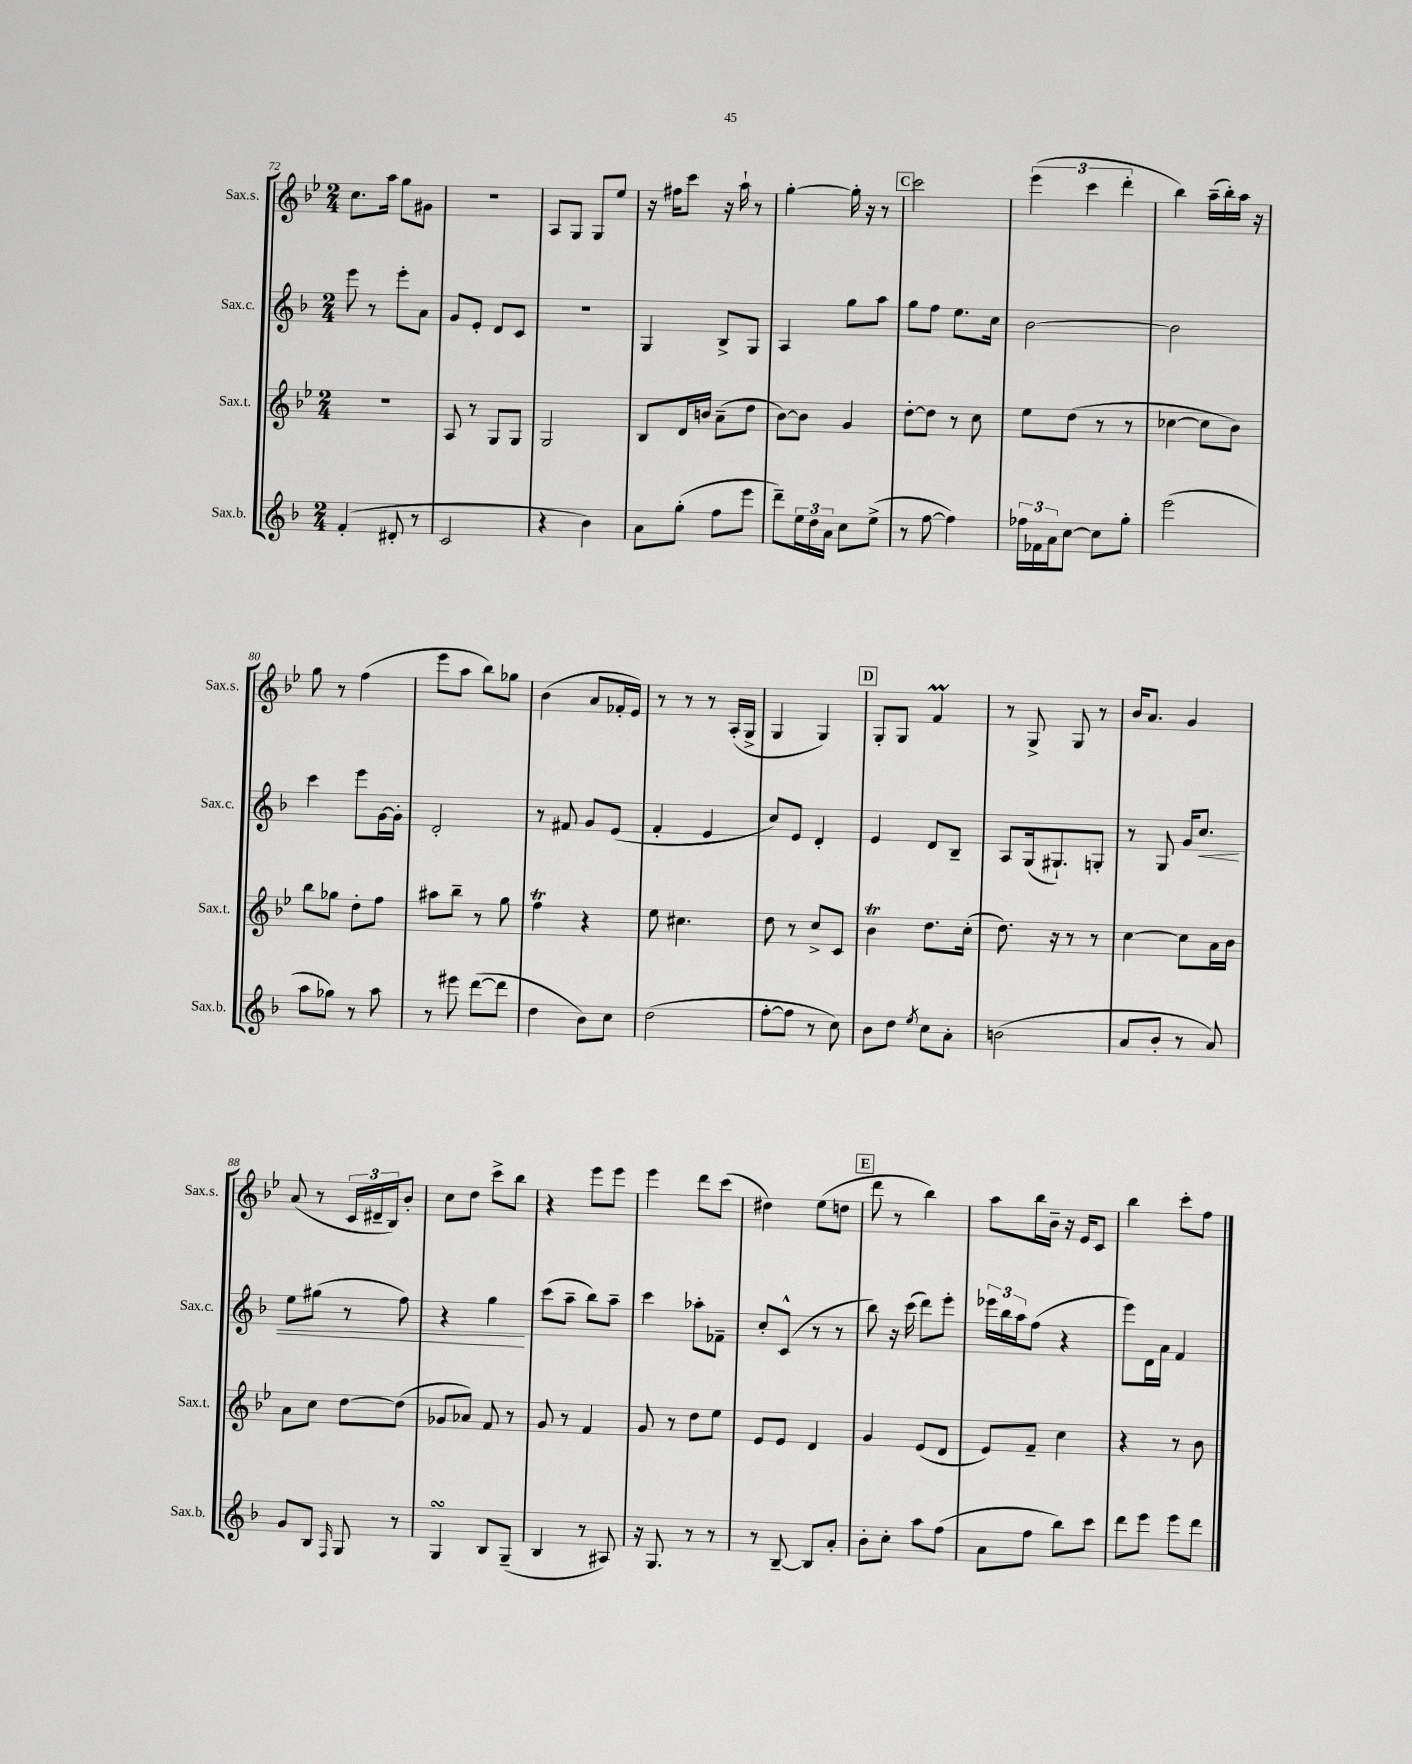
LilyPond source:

<<
\new StaffGroup <<
\new Staff = "s0" \with { instrumentName = "Sax.s." shortInstrumentName = "Sax.s." } {
    \clef treble \key bes \major \numericTimeSignature \time 2/4
    c''8. a''16 g''8 gis'8 |
    R2 |
    a8 g8 g8 ees''8 |
    r16 fis''16 c'''8 r16 a''16-! r8 |
    g''4~-. g''16-. r16 r8 |
    \mark \markup { \box "C" } c'''2 |
    \tuplet 3/2 { ees'''4( c'''4 d'''4-. } |
    bes''4) a''16--( bes''16-.) a''16 r16 |
    g''8 r8 f''4( |
    ees'''8 a''8 bes''8) ges''8 |
    bes'4( a'8 fes'16-. ees'16) |
    r8 r8 r8 a16-.( g16-> |
    g4 g4) |
    \mark \markup { \box "D" } g8-. g8 f'4\prall |
    r8 g8-> g8 r8 |
    bes'16 a'8. g'4 |
    a'8( r8 \tuplet 3/2 { c'16 dis'16-- bes16) } bes'8-. |
    c''8 d''8 c'''8-> bes''8 |
    r4 ees'''8 ees'''8 |
    ees'''4 d'''8 c'''8( |
    dis''4) ees''8( d''8 |
    \mark \markup { \box "E" } d'''8 r8 bes''4) |
    a''8 bes''16 bes'16-- r16 ees'16 c'8 |
    bes''4 c'''8-. f''8 \bar "|." |
}
\new Staff = "s1" \with { instrumentName = "Sax.c." shortInstrumentName = "Sax.c." } {
    \clef treble \key f \major \numericTimeSignature \time 2/4
    e'''8 r8 e'''8-. a'8 |
    g'8 e'8-. d'8 c'8 |
    r2 |
    g4 bes8-> g8 |
    a4 g''8 a''8 |
    \mark \markup { \box "C" } g''8 f''8 e''8. c''16 |
    bes'2~ |
    bes'2 |
    c'''4 e'''8 g'16~ g'16-. |
    d'2-. |
    r8 fis'8 g'8 e'8( |
    f'4-. e'4 |
    c''8) e'8 d'4-. |
    \mark \markup { \box "D" } e'4 d'8 bes8-- |
    a8 g16( gis8.-!) g8-. |
    r8 g8 g'16 c''8.\< |
    e''8 gis''8( r8 f''8) |
    r4 g''4\! |
    c'''8( a''8-- bes''8) a''8-- |
    c'''4 aes''8-. fes'8-- |
    c''8-. c'8-^( r8 r8 |
    \mark \markup { \box "E" } bes''8) r16 c'''16( d'''8) e'''8-. |
    \tuplet 3/2 { ees'''16 bes''16 a''16 } f''8( r4 |
    e'''8) d'16 a'16 f'4 \bar "|." |
}
\new Staff = "s2" \with { instrumentName = "Sax.t." shortInstrumentName = "Sax.t." } {
    \clef treble \key bes \major \numericTimeSignature \time 2/4
    R2 |
    a8 r8 g8 g8 |
    g2 |
    bes8 d'16 b'16 a'8--( d''8 |
    bes'8~) bes'8 g'4 |
    \mark \markup { \box "C" } d''8~-. d''8 r8 c''8 |
    ees''8 d''8( r8 r8 |
    ces''4~ ces''8 bes'8) |
    bes''8 ges''8 d''8-. f''8 |
    ais''8 bes''8-- r8 g''8 |
    f''4\trill r4 |
    ees''8 cis''4. |
    d''8 r8 c''8-> c'8 |
    \mark \markup { \box "D" } bes'4\trill d''8. c''16-.( |
    d''8.) r16 r8 r8 |
    c''4~ c''8 a'16 bes'16 |
    a'8 c''8 d''8~ d''8( |
    ges'8 aes'8) f'8 r8 |
    g'8 r8 f'4 |
    g'8 r8 d''8 ees''8 |
    ees'8 ees'8 d'4 |
    \mark \markup { \box "E" } g'4 ees'8( d'8 |
    ees'8) f'8-- c''4 |
    r4 r8 bes'8 \bar "|." |
}
\new Staff = "s3" \with { instrumentName = "Sax.b." shortInstrumentName = "Sax.b." } {
    \clef treble \key f \major \numericTimeSignature \time 2/4
    f'4-.( dis'8-. r8 |
    c'2 |
    r4 bes'4) |
    a'8 g''8-.( f''8 e'''8 |
    d'''8--) \tuplet 3/2 { e''16 d''16 a'16 } c''8 e''8->( |
    \mark \markup { \box "C" } r8 f''8~ f''4) |
    \tuplet 3/2 { fes''16 fes'16 a'16 } c''8~ c''8 g''8-. |
    e'''2( |
    a''8 ges''8) r8 a''8 |
    r8 eis'''8 d'''8~( d'''8 |
    d''4 bes'8) c''8 |
    d''2( |
    f''8~-. f''8 r8 c''8) |
    \mark \markup { \box "D" } bes'8 d''8 \acciaccatura { e''8 } c''8 a'8-. |
    b'2( |
    a'8 bes'8-. r8 a'8) |
    g'8 bes8 \grace { f16 } g8 r8 |
    g4\turn bes8 g8--( |
    bes4 r8 ais8) |
    r16 g8. r8 r8 |
    r8 bes8~-- bes8 a'8-. |
    \mark \markup { \box "E" } bes'8-. c''8-. a''8 f''8( |
    a'8 f''8 bes''8) c'''8 |
    d'''8 e'''8 e'''8 d'''8 \bar "|." |
}
>>
>>
\layout { \context { \Score currentBarNumber = #72 } }
